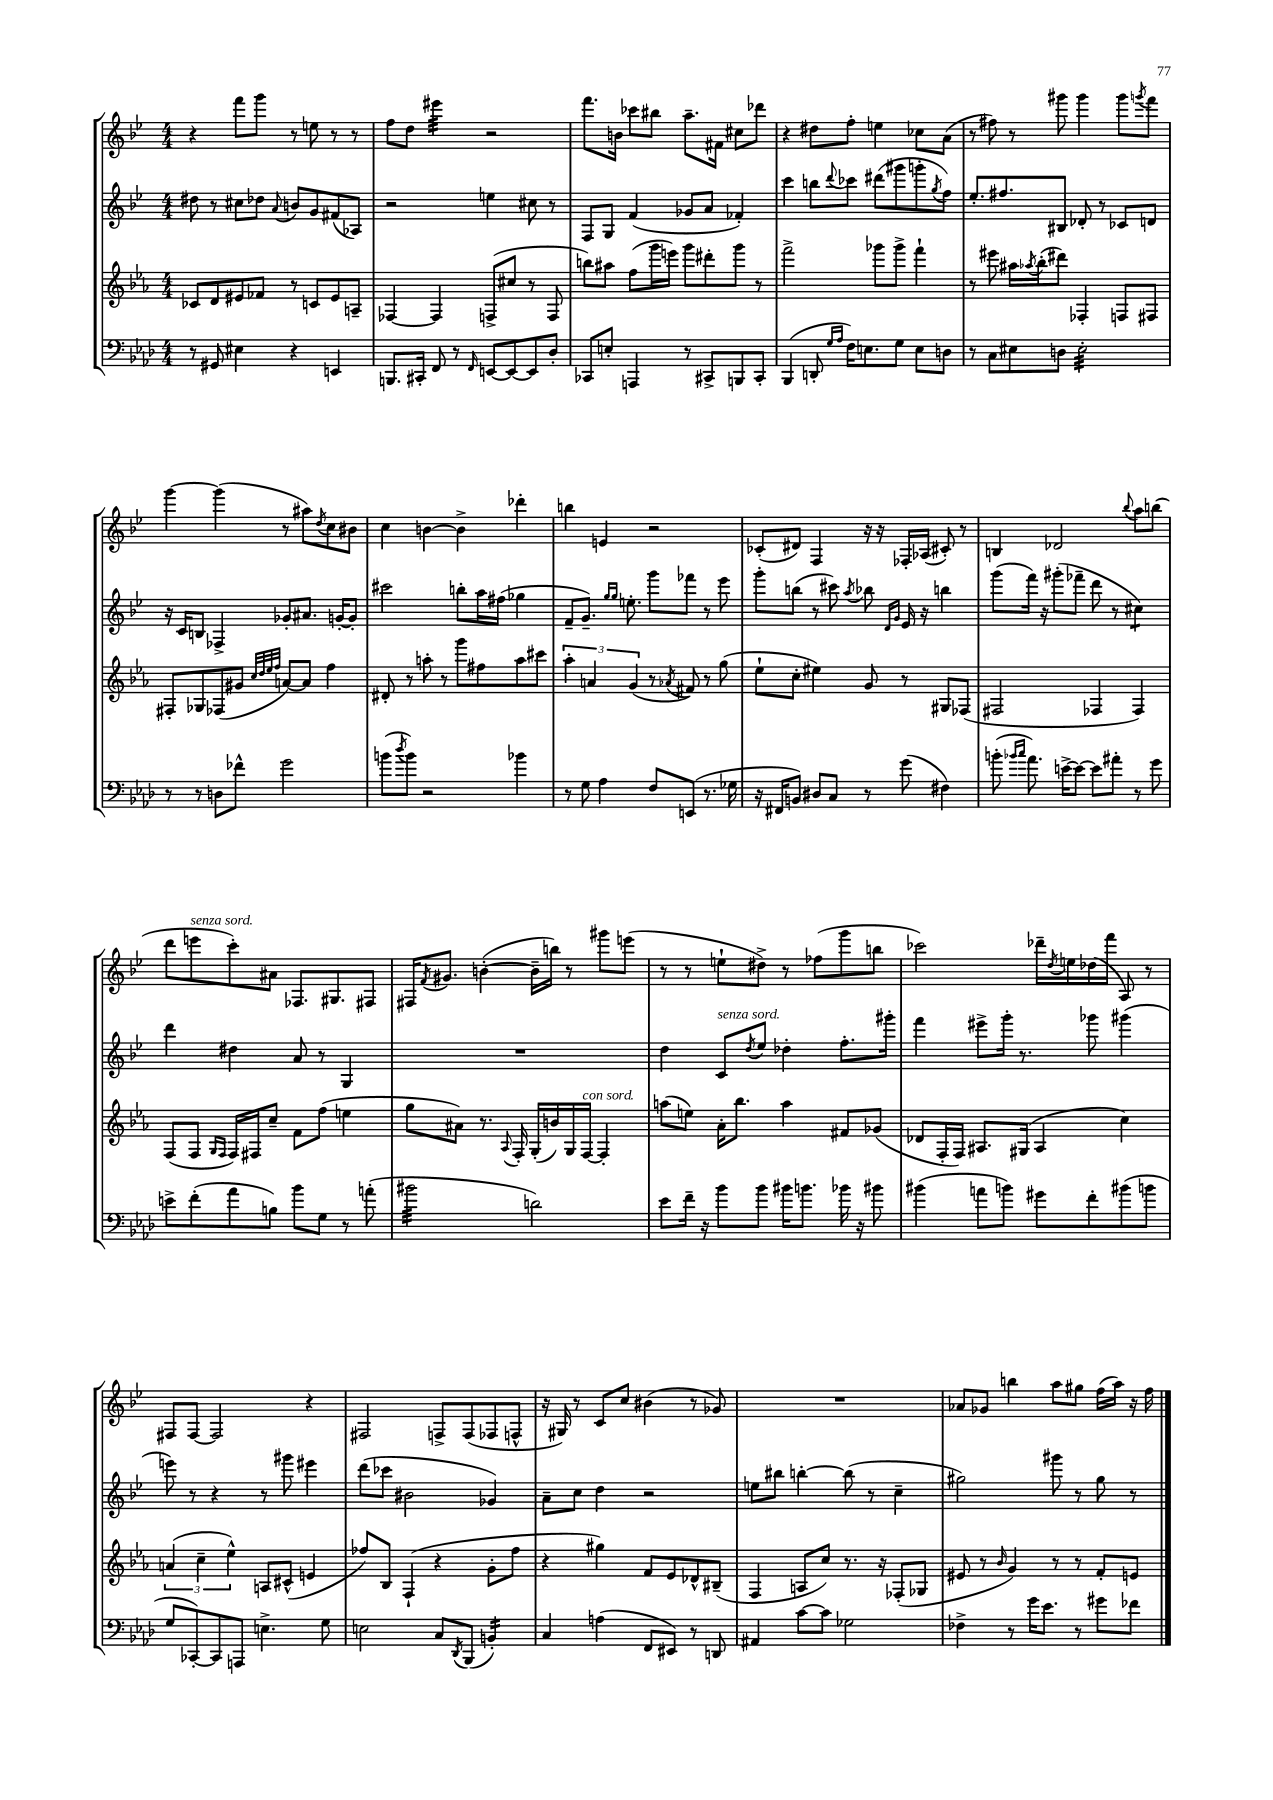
<<
\new StaffGroup <<
\new Staff = "s0" {
    \clef treble \key bes \major \numericTimeSignature \time 4/4
    r4 f'''8 g'''8 r8 e''8 r8 r8 |
    f''8 d''8 eis'''4:32 r2 |
    f'''8. b'16 ces'''8 bis''8 a''8.-- fis'16 cis''8 des'''8 |
    r4 dis''8 f''8-. e''4 ces''8 a'8( |
    r8 fis''8) r8 gis'''8 gis'''4 gis'''8 \acciaccatura { g'''8 } f'''8 |
    g'''4~ g'''4( r8 ais''8) \acciaccatura { d''8 } c''8 bis'8 |
    c''4 b'4~ b'4-> des'''4-. |
    b''4 e'4 r2 |
    ces'8-.( dis'8) f4 r16 r16 fes16-. aes16( cis'8-.) r8 |
    b4 des'2 \appoggiatura { bes''8 } a''8 b''8( |
    d'''8 e'''8^\markup { \italic "senza sord." } c'''8-.) ais'8 fes8. gis8. fis8 |
    fis16 \acciaccatura { f'8 } gis'8. b'4~-.( b'16-- b''16) r8 gis'''8 e'''8( |
    r8 r8 e''8-! dis''8->) r8 fes''8( g'''8 b''8 |
    ces'''2) des'''16-- \acciaccatura { d''8 } e''16 des''16( f'''16 a8) r8 |
    fis8 fis8~ fis2 r4 |
    fis2 f8-> f8( fes8 f8-^ |
    r16 gis16) r8 c'8 c''8 bis'4( r8 ges'8) |
    R1 |
    aes'8 ges'8 b''4 a''8 gis''8 f''16( a''16) r16 f''16 \bar "|." |
}
\new Staff = "s1" {
    \clef treble \key bes \major \numericTimeSignature \time 4/4
    dis''8 r8 cis''8 des''8 \appoggiatura { a'8 } b'8 g'8 fis'8( aes8) |
    r2 e''4 cis''8 r8 |
    f8 g8 f'4( ges'8 a'8 fes'4-.) |
    c'''4 b''8 \appoggiatura { d'''8 } ces'''8 dis'''8( gis'''8 g'''8-. \acciaccatura { g''8 } f''8) |
    ees''8.-. fis''8. bis8 des'8-. r8 ces'8 d'8 |
    r16 c'16 b8 fes4-> ges'8-. ais'8. g'16~-. g'8-. |
    cis'''2 b''8-. a''16 fis''16( ges''4 |
    f'8-- g'8.--) \grace { g''16 g''16 } e''8.-. g'''8 fes'''8 r8 ees'''8 |
    g'''8-. b''8( r8 cis'''8) \acciaccatura { a''8 } bes''8 \grace { d'16 g'16 } ees'16 r16 b''4 |
    g'''8( f'''16) r16 gis'''8-.( fes'''8-- d'''8 r8 cis''4:8) |
    d'''4 dis''4 a'8 r8 g4 |
    R1 |
    d''4 c'8^\markup { \italic "senza sord." } \acciaccatura { d''8 } ees''8 des''4-. f''8.-. gis'''16-. |
    f'''4 eis'''8-> g'''16-. r8. ges'''8 gis'''4( |
    e'''8) r8 r4 r8 gis'''8 eis'''4 |
    d'''8( ces'''8 bis'2 ges'4) |
    a'8-- c''8 d''4 r2 |
    e''8 bis''8 b''4~-. b''8( r8 c''4-- |
    gis''2) gis'''8 r8 gis''8 r8 \bar "|." |
}
\new Staff = "s2" {
    \clef treble \key ees \major \numericTimeSignature \time 4/4
    ces'8 d'8 eis'8 fes'8 r8 c'8 eis'8 a8-- |
    fes4~ fes4 f8->( cis''8 r8 f8 |
    b''8) ais''8 f''8( g'''16 e'''16) g'''8 dis'''8-. g'''8 r8 |
    f'''2-> ges'''8 ges'''8-> f'''4-! |
    r8 eis'''8 ais''16 \acciaccatura { aes''8 } bes''16-.( dis'''8) fes4-. f8 fis8 |
    fis8-. ges8 fes8( gis'8 \grace { c''32 d''32 ees''32 f''32 } a'8~) a'8 f''4 |
    dis'8-. r8 a''8-. r8 g'''8 fis''8 a''8 cis'''8 |
    \tuplet 3/2 { aes''4-. a'4 g'4( } r8 \acciaccatura { aes'8 } fis'8) r8 g''8( |
    ees''8-! c''8-. eis''4) g'8 r8 gis8 fes8( |
    fis2 fes4 fes4) |
    f8( f8 \grace { g16 f16 } f16) fis16 c''8-- f'8 f''8( e''4 |
    g''8 ais'8) r8. \appoggiatura { aes8 } f16-. g16-.( b'16) g16 f16~^\markup { \italic "con sord." } f4-. |
    a''8( e''8) aes'16-. bes''8. a''4 fis'8 ges'8( |
    des'8 f16-. f16) ais8. gis16( ais4 c''4) |
    \tuplet 3/2 { a'4( c''4-- ees''4-^) } a8 cis'8-^( e'4 |
    fes''8) bes8 f4-!( r4 g'8-. fes''8 |
    r4 gis''4) f'8 ees'8 des'8-^ bis8--( |
    f4 a8 c''8) r8. r16 fes8-.( ges8 |
    eis'8 r8 \grace { bes'16 } g'4) r8 r8 f'8-. e'8 \bar "|." |
}
\new Staff = "s3" {
    \clef bass \key aes \major \numericTimeSignature \time 4/4
    r8 gis,8 eis4 r4 e,4 |
    b,,8. cis,16-. f,8 r8 \grace { f,16 } e,8~ e,8~ e,8 des8-. |
    ces,8 e8-. a,,4 r8 cis,8-> b,,8 cis,8-. |
    bes,,4( d,8-. \grace { g16 aes16 } f16) e8. g8 e8 d8 |
    r8 c8 eis8 d8 eis2:32-. |
    r8 r8 d8 fes'8-^ g'2 |
    b'8( \acciaccatura { des''8 } b'8) r2 bes'4 |
    r8 g8 aes4 f8 e,8( r8. ges16 |
    r16 fis,16 b,8) dis8 c8 r8 g'8( fis4) |
    b'8-.( \grace { bes'16 c''16 } aes'8.) e'16~-> e'8~ e'8 ais'8-. r8 g'8 |
    e'8-> f'8-.( aes'8 b8) bes'8 g8 r8 a'8-.( |
    bis'2:32 d'2) |
    ees'8 f'16-- r16 bes'8 bes'8 bis'16 b'8. bes'16 r16 bis'8 |
    bis'4( a'8 b'8) gis'8 f'8-. bis'8( b'8 |
    g8 ces,8~-.) ces,8 a,,8 e4.-> g8 |
    e2 c8 \acciaccatura { des,8 } bes,,8( b,4:16-.) |
    c4 a4( f,8 eis,8) r8 d,8 |
    ais,4 c'8~ c'8 ges2 |
    fes4-> r8 g'16 ees'8. r8 gis'8 fes'8 \bar "|." |
}
>>
>>
\layout { \context { \Score \remove "Bar_number_engraver" } }
